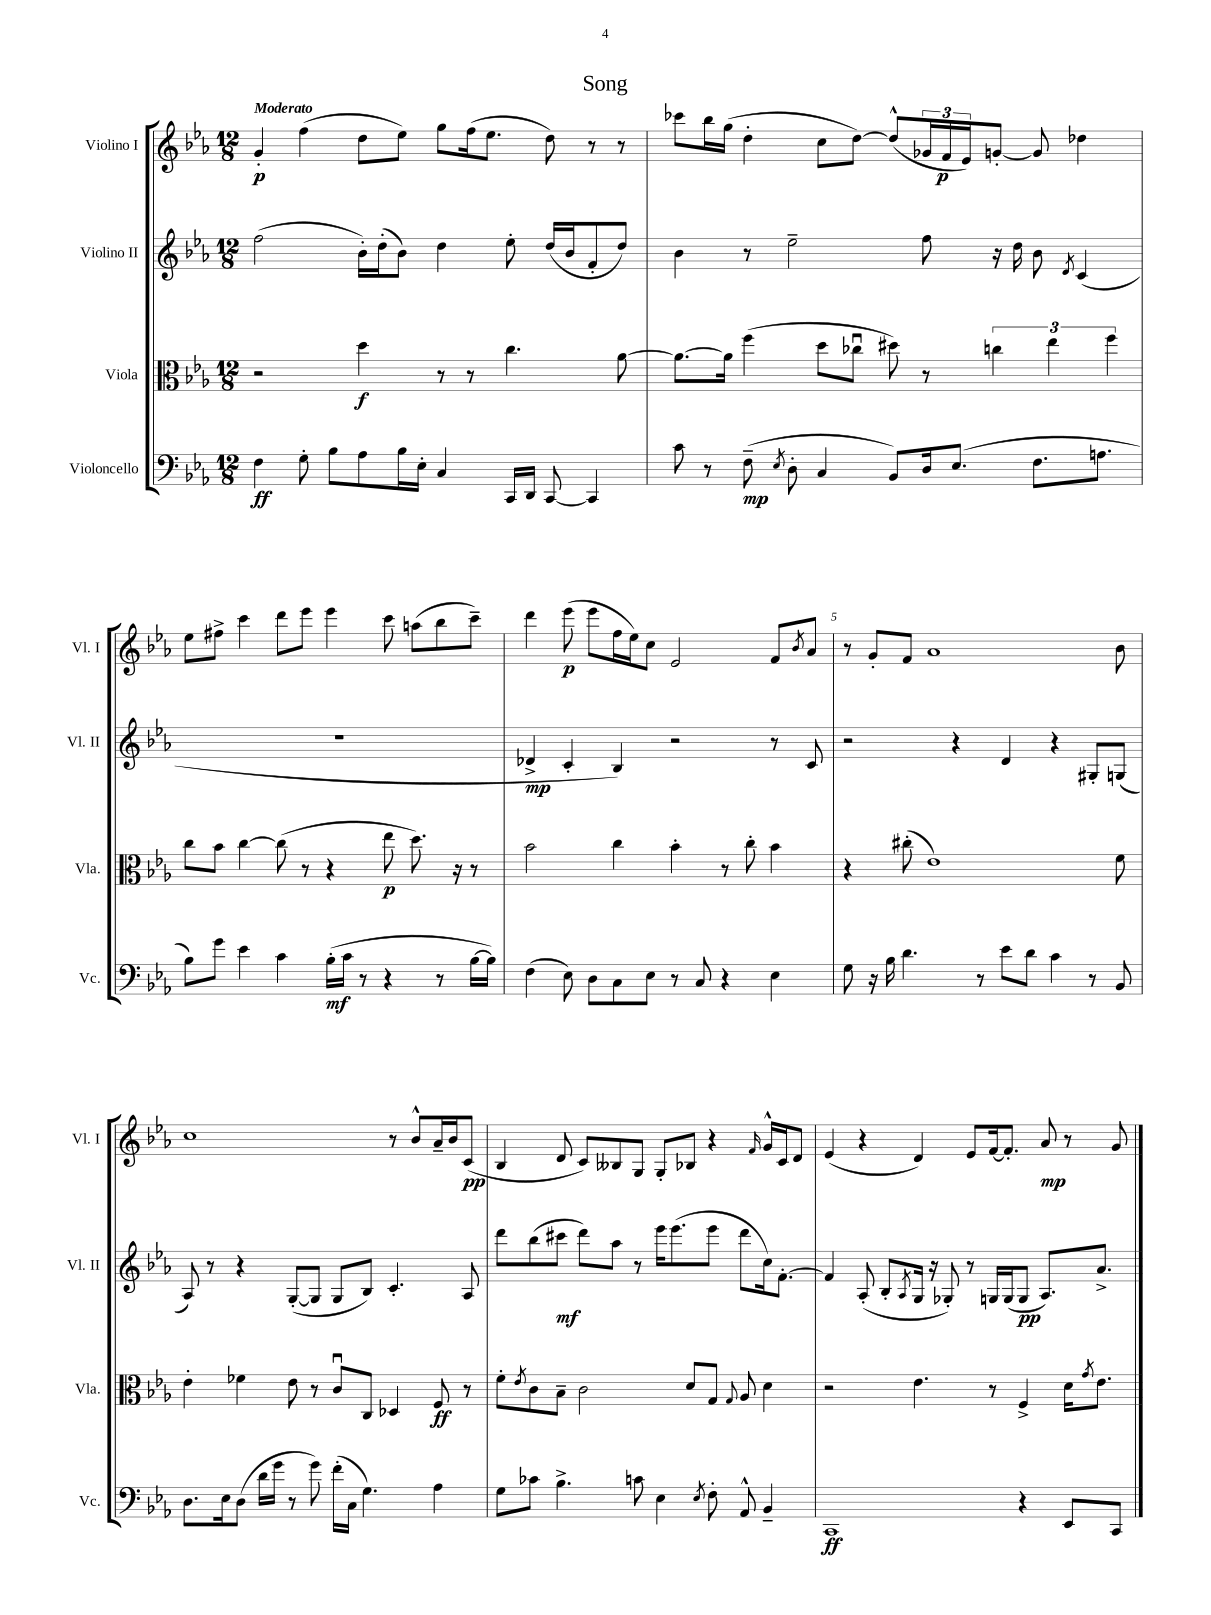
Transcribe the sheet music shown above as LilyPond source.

\header { title = "Song" }
<<
\new StaffGroup <<
\new Staff = "s0" \with { instrumentName = "Violino I" shortInstrumentName = "Vl. I" } {
    \clef treble \key ees \major \numericTimeSignature \time 12/8 \tempo "Moderato"
    g'4-.\p f''4( d''8 ees''8) g''8 f''16( ees''8. d''8) r8 r8 |
    ces'''8 bes''16 g''16( d''4-. c''8 d''8~) d''8-^( \tuplet 3/2 { ges'16 f'16\p ees'16) } g'8~-. g'8 des''4 |
    ees''8 fis''8-> c'''4 d'''8 ees'''8 ees'''4 c'''8 a''8( bes''8 c'''8--) |
    d'''4 ees'''8\p( ees'''8 f''16 ees''16) c''8 ees'2 f'8 \acciaccatura { bes'8 } aes'8 |
    r8 g'8-. f'8 aes'1 bes'8 |
    c''1 r8 bes'8-^ aes'16-- bes'16 c'8\pp( |
    bes4 d'8 c'8) beses8 g8 g8-. bes8 r4 \grace { f'16 } g'16-^ c'16 d'8 |
    ees'4( r4 d'4) ees'8 f'16~ f'8.-. aes'8\mp r8 g'8 \bar "|." |
}
\new Staff = "s1" \with { instrumentName = "Violino II" shortInstrumentName = "Vl. II" } {
    \clef treble \key ees \major \numericTimeSignature \time 12/8
    f''2( bes'16-.) d''16-.( bes'8) d''4 ees''8-. d''16( bes'16 f'8-. d''8) |
    bes'4 r8 ees''2-- f''8 r16 d''16 bes'8 \acciaccatura { d'8 } c'4( |
    R1. |
    des'4->\mp c'4-. bes4) r2 r8 c'8 |
    r2 r4 d'4 r4 gis8-. g8( |
    aes8) r8 r4 g8~-.( g8 g8 bes8) c'4.-. aes8 |
    d'''8 bes''8( cis'''8\mf d'''8) aes''8 r8 ees'''16 ees'''8.( ees'''8 d'''8 c''16) f'8.~-. |
    f'4 aes8-.( bes8-. \acciaccatura { aes8 } g16 r16 ges8-.) r8 g16 g16( g8\pp aes8.) aes'8.-> \bar "|." |
}
\new Staff = "s2" \with { instrumentName = "Viola" shortInstrumentName = "Vla." } {
    \clef alto \key ees \major \numericTimeSignature \time 12/8
    r2 d''4\f r8 r8 c''4. aes'8~ |
    aes'8.~ aes'16 f''4( d''8 ces''8\downbow dis''8) r8 \tuplet 3/2 { c''4 ees''4 f''4 } |
    c''8 bes'8 c''4~ c''8( r8 r4 ees''8\p d''8.) r16 r8 |
    bes'2 c''4 bes'4-. r8 c''8-. bes'4 |
    r4 cis''8-.( ees'1) f'8 |
    ees'4-. fes'4 ees'8 r8 c'8\downbow c8 des4 f8\ff r8 |
    f'8-. \acciaccatura { ees'8 } c'8 bes8-- c'2 d'8 g8 \appoggiatura { g8 } aes8 d'4 |
    r2 ees'4. r8 f4-> d'16 \acciaccatura { g'8 } ees'8. \bar "|." |
}
\new Staff = "s3" \with { instrumentName = "Violoncello" shortInstrumentName = "Vc." } {
    \clef bass \key ees \major \numericTimeSignature \time 12/8
    f4\ff g8-. bes8 aes8 bes16 ees16-. c4 c,16 d,16 c,8~ c,4 |
    c'8 r8 f8--\mp( \acciaccatura { ees8 } d8-. c4 bes,8) d16 ees8.( f8. a8. |
    bes8) g'8 ees'4 c'4 bes16-.\mf( c'16 r8 r4 r8 bes16~ bes16) |
    f4( ees8) d8 c8 ees8 r8 c8 r4 ees4 |
    g8 r16 bes16 d'4. r8 ees'8 d'8 c'4 r8 bes,8 |
    d8. ees16 d8( d'16 g'16 r8 g'8) f'16-.( c16 g4.) aes4 |
    g8 ces'8 bes4.-> c'8 ees4 \acciaccatura { ees8 } f8-. aes,8-^ bes,4-- |
    c,1\ff r4 ees,8 c,8 \bar "|." |
}
>>
>>
\layout { \context { \Score \override BarNumber.break-visibility = ##(#f #t #t) barNumberVisibility = #(every-nth-bar-number-visible 5) } }
